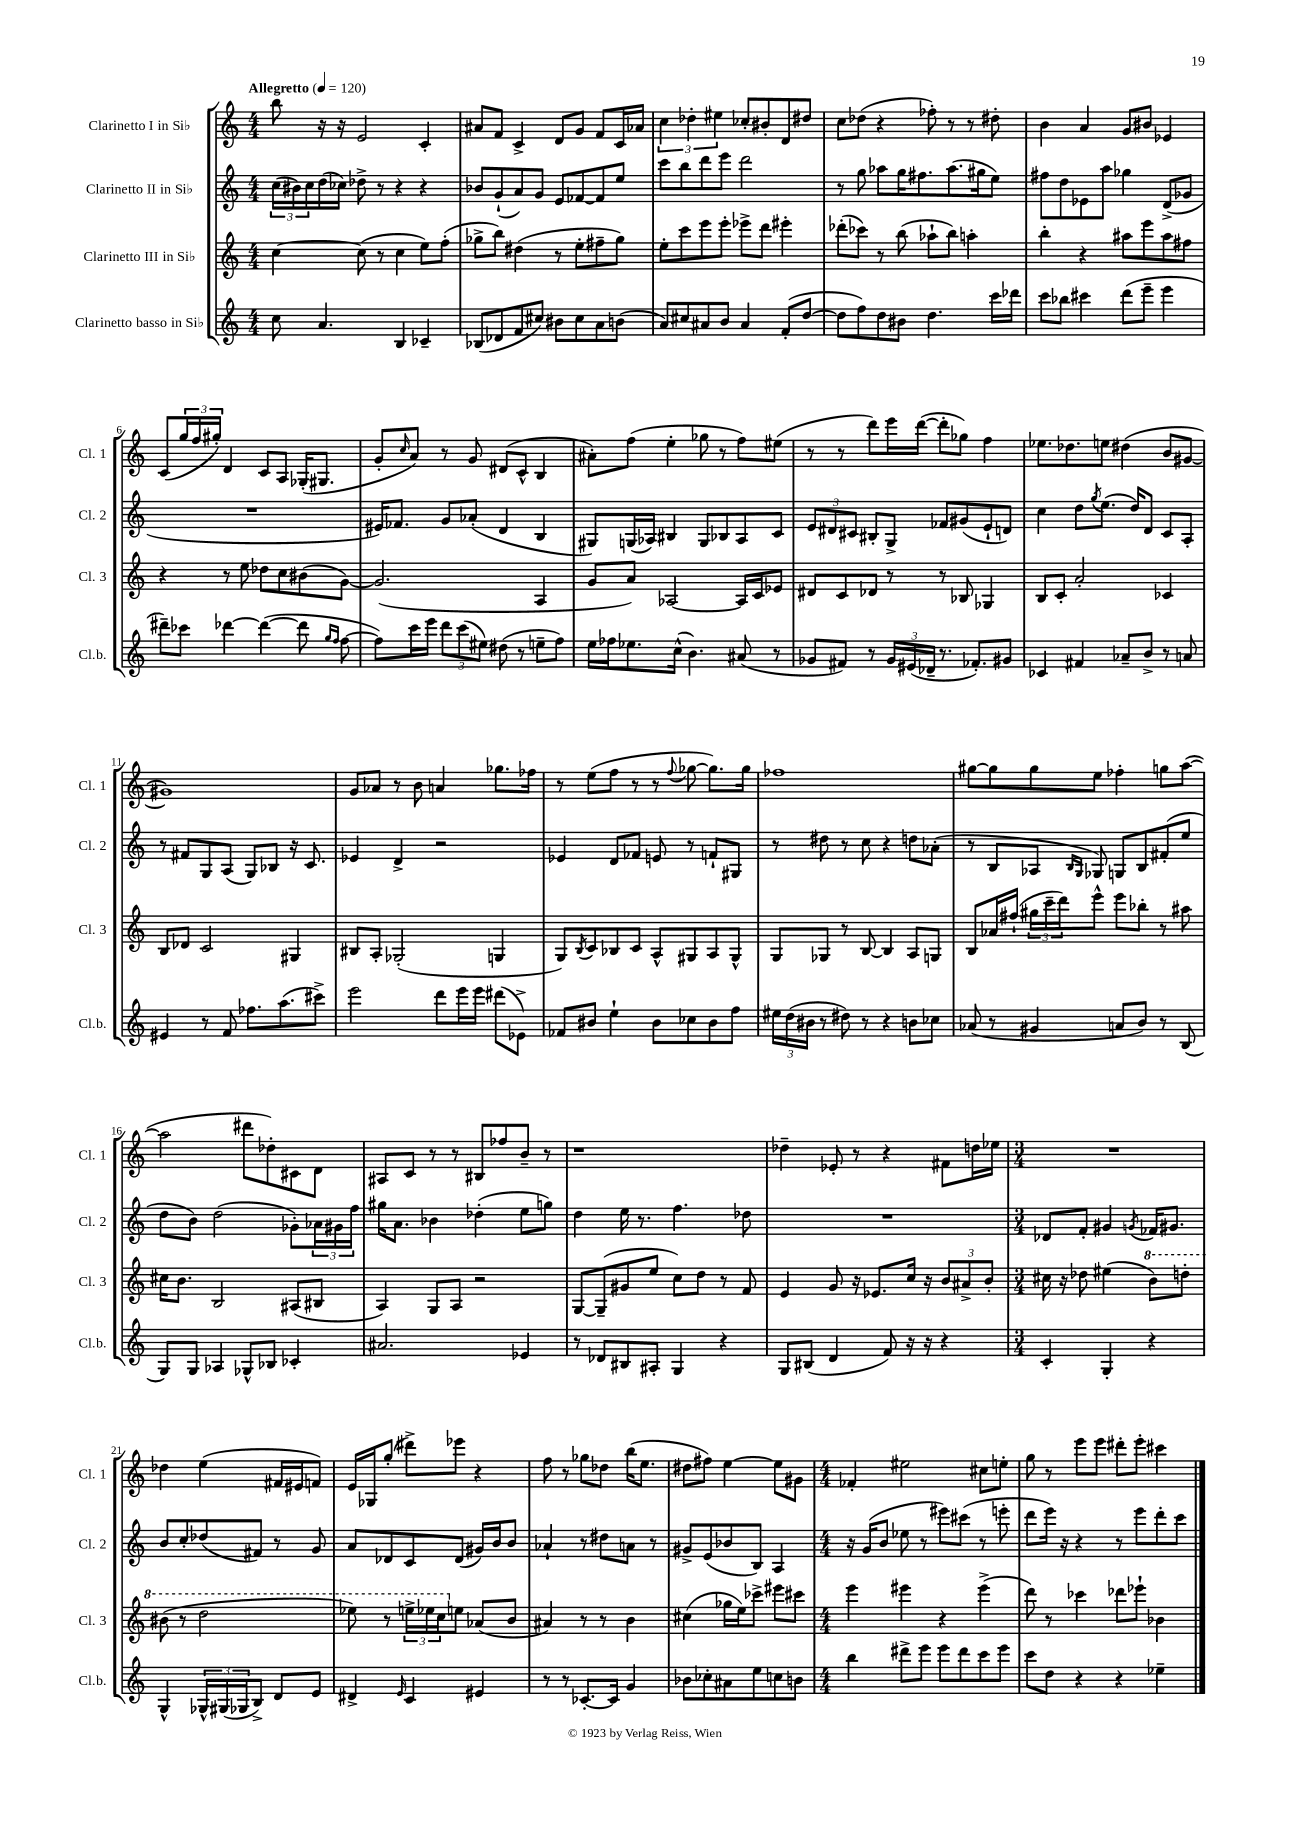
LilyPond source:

<<
\new StaffGroup <<
\new Staff = "s0" \with { instrumentName = "Clarinetto I in Sib" shortInstrumentName = "Cl. 1" } {
    \clef treble \key c \major \numericTimeSignature \time 4/4 \tempo "Allegretto" 4 = 120
    b''8 r16 r16 e'2 c'4-. |
    ais'8 f'8 c'4-> d'8 g'8 f'8 c'16 aes'16 |
    \tuplet 3/2 { c''4 des''4-. eis''4 } ces''8-. bis'8-. d'8 dis''8 |
    c''8 des''8( r4 fes''8-.) r8 r8 dis''8-. |
    b'4 a'4 g'8 bis'8 ees'4 |
    c'8( \tuplet 3/2 { g''16 f''16 gis''16-.) } d'4 c'8 a8 ges16-.( gis8. |
    g'8-. \grace { c''16 } a'8) r8 g'8 dis'8( c'8-^ b4 |
    ais'8-.) f''8( e''4-. ges''8 r8 f''8) eis''8( |
    r8 r8 d'''8) e'''16 d'''16~( d'''8-. ges''8) f''4 |
    ees''8. des''8. e''8 dis''4( b'8 gis'8~ |
    gis'1) |
    g'8 aes'8 r8 b'8 a'4 ges''8. fes''16 |
    r8 e''8( f''8 r8 r8 \appoggiatura { f''8 } ges''8~ ges''8.) ges''16 |
    fes''1 |
    gis''8~ gis''8 gis''8 e''8 fes''4-. g''8 a''8~( |
    a''2 dis'''8 des''8-.) cis'8 d'8 |
    ais8 c'8 r8 r8 bis8 fes''8 b'8-- r8 |
    r1 |
    des''4-- ees'8-. r8 r4 fis'8 d''16 ees''16 |
    \numericTimeSignature \time 3/4 R2. |
    des''4 e''4( fis'16 eis'16 f'8) |
    e'16 ges16 g''8-.( dis'''8->) ees'''8 r4 |
    f''8 r8 ges''8 des''8 b''16( e''8. |
    dis''8 fis''8) e''4~ e''8 gis'8 |
    \numericTimeSignature \time 4/4 fes'4-. eis''2 cis''8 e''8-. |
    g''8 r8 e'''8 e'''8 dis'''8-. e'''8-. cis'''4 \bar "|." |
}
\new Staff = "s1" \with { instrumentName = "Clarinetto II in Sib" shortInstrumentName = "Cl. 2" } {
    \clef treble \key c \major \numericTimeSignature \time 4/4
    \tuplet 3/2 { c''16( bis'16) c''16 } d''16( ces''16) des''8-> r8 r4 r4 |
    bes'8 g'8-!( a'8) g'8 e'8 fes'8~ fes'8 e''8 |
    c'''8 b''8 d'''8 e'''8 d'''2 |
    r8 g''8 aes''8 g''16 fis''8. aes''8.( gis''16 e''8) |
    fis''8 d''8 ees'8 a''8 ges''4 d'8->( ges'8 |
    R1 |
    eis'16) fes'8. g'8 aes'8-.( d'4 b4 |
    gis8) g16( aes16) bis4 g8 bes8 aes8 c'8 |
    \tuplet 3/2 { e'8 dis'8 cis'8 } bis8-. g8-> fes'8 gis'8( e'8-! d'8) |
    c''4 d''8 \acciaccatura { g''8 } e''8.( d''16) d'8 c'8 a8-. |
    r8 fis'8 g8 a8( g8) bes8 r16 c'8. |
    ees'4 d'4-> r2 |
    ees'4 d'8 fes'8 e'8 r8 f'8-! gis8 |
    r8 dis''8 r8 c''8 r4 d''8 aes'8-.( |
    r8 b8 aes8 \grace { b16 g16 } ges8) g8 b8 fis'8-.( e''8 |
    d''8 b'8) d''2( ges'8-.) \tuplet 3/2 { aes'16 gis'16 f''16 } |
    gis''16 a'8. bes'4 des''4-.( e''8 g''8) |
    d''4 e''16 r8. f''4. des''8 |
    R1 |
    \numericTimeSignature \time 3/4 des'8 f'8-. gis'4 \acciaccatura { g'8 } fes'16 gis'8. |
    b'8 c''8-. des''8( fis'8) r8 g'8 |
    a'8 des'8 c'8 des'8( gis'16) b'16 b'8 |
    aes'4-! r8 dis''8 a'8 r8 |
    gis'8-> e'8( bes'8 b8) a4 |
    \numericTimeSignature \time 4/4 r16 g'16( b'8 ees''8 r8 eis'''8) cis'''8( r8 e'''8-. |
    d'''8 e'''16) r16 r4 r8 e'''8 d'''8-. c'''8 \bar "|." |
}
\new Staff = "s2" \with { instrumentName = "Clarinetto III in Sib" shortInstrumentName = "Cl. 3" } {
    \clef treble \key c \major \numericTimeSignature \time 4/4
    c''4~ c''8( r8 c''4 e''8) f''8-.( |
    ges''8-> b''8) dis''4( r8 e''8-. fis''8-- ges''8) |
    e''8-. c'''8 e'''8 e'''8-. ees'''8-> d'''8 eis'''4-. |
    des'''8-.( ces'''8) r8 b''8( aes''8-! b''8) a''4-. |
    b''4-. r4 ais''8 e'''8 ais''8 fis''8 |
    r4 r8 e''8 des''8 c''8 bis'8( g'8~) |
    g'2.( a4 |
    g'8 a'8) aes2~ aes16 c'16 ees'8 |
    dis'8 c'8 des'8 r8 r8 bes8 ges4 |
    b8 c'8-. a'2-. ces'4 |
    b8 des'8 c'2 gis4 |
    bis8 a8-. ges2-.( g4 |
    g8) \acciaccatura { b8 } c'8 bes8 c'8 a8-^ gis8 a8 gis8-^ |
    g8 ges8 r8 b8~ b4 a8 g8 |
    b8 aes'16 fis''16-!( \tuplet 3/2 { gis''16 c'''16-- d'''16) } e'''8-^ e'''8 bes''8-. r8 ais''8 |
    cis''16 b'8. b2 ais8( bis8 |
    a4) g8 a8 r2 |
    g8~ g8--( gis'8 e''8 c''8) d''8 r8 f'8 |
    e'4 g'8 r16 ees'8. c''16 r16 \tuplet 3/2 { b'8 ais'8-> b'8-. } |
    \numericTimeSignature \time 3/4 cis''16 r16 des''8 eis''4( \ottava #1 b''8) d'''!8-. |
    bis''8( r8 d'''2 |
    ees'''8) r8 \tuplet 3/2 { e'''16-> ees'''16 c'''16 \ottava #0 } e''!8 aes'8( b'8 |
    ais'4) r8 r8 b'4 |
    cis''4( ges''16 e''16) ces'''8-> eis'''8 cis'''8 |
    \numericTimeSignature \time 4/4 e'''4 eis'''4 r4 eis'''4->( |
    d'''8) r8 ces'''4 des'''8 ees'''8-! bes'4 \bar "|." |
}
\new Staff = "s3" \with { instrumentName = "Clarinetto basso in Sib" shortInstrumentName = "Cl.b." } {
    \clef treble \key c \major \numericTimeSignature \time 4/4
    c''8 a'4. b4 ces'4-- |
    bes8( des'8 f'8 cis''8) bis'8 cis''8 a'8 b'8( |
    a'8) cis''8 ais'8 b'8 ais'4 f'8-.( d''8~ |
    d''8 f''8) d''8 bis'8 d''4. c'''16 des'''16 |
    c'''8 bes''8 cis'''4 d'''8( e'''8-- e'''4 |
    dis'''8--) ces'''8 des'''4~ des'''4~( des'''8 \grace { g''16 f''16 } f''8~ |
    f''8) c'''16 e'''16 \tuplet 3/2 { d'''8 c'''8( eis''8) } dis''8( r8 e''8-- f''8) |
    e''16 fes''16 ees''8. c''16-^( b'4.) ais'8( r8 |
    ges'8 fis'8) r8 \tuplet 3/2 { ges'16 eis'16( des'16-- } r8. fes'8.-.) gis'8 |
    ces'4 fis'4 aes'8-- b'8-> r8 a'8 |
    eis'4 r8 f'8 fes''8. a''8.( cis'''8->) |
    e'''2 d'''8 e'''16 e'''16 dis'''8( ees'8->) |
    fes'8 bis'8 e''4-! bis'8 ces''8 bis'8 f''8 |
    \tuplet 3/2 { eis''16 d''16( bis'16 } r8 dis''8) r8 r4 b'8 ces''8 |
    aes'8( r8 gis'4 a'8 b'8) r8 b8( |
    g8) g8 aes4 ges8-^ bes8 ces'4-. |
    ais'2. ees'4 |
    r8 des'8 bis8 ais8-. g4 r4 |
    g8 bis8( d'4 f'8) r16 r16 r4 |
    \numericTimeSignature \time 3/4 c'4-. g4-. r4 |
    g4-^ \tuplet 3/2 { ges16-^ gis16( ges16 } b8->) d'8 e'8 |
    dis'4-> \grace { e'16 } c'4 eis'4 |
    r8 r8 ces'8.~-. ces'16 g'4 |
    bes'8 ces''8-. ais'8 e''8 c''8 b'8 |
    \numericTimeSignature \time 4/4 b''4 dis'''8-> e'''8 e'''8 dis'''8 c'''8 e'''8 |
    c'''8 d''8 r4 r4 ees''4-- \bar "|." |
}
>>
>>
